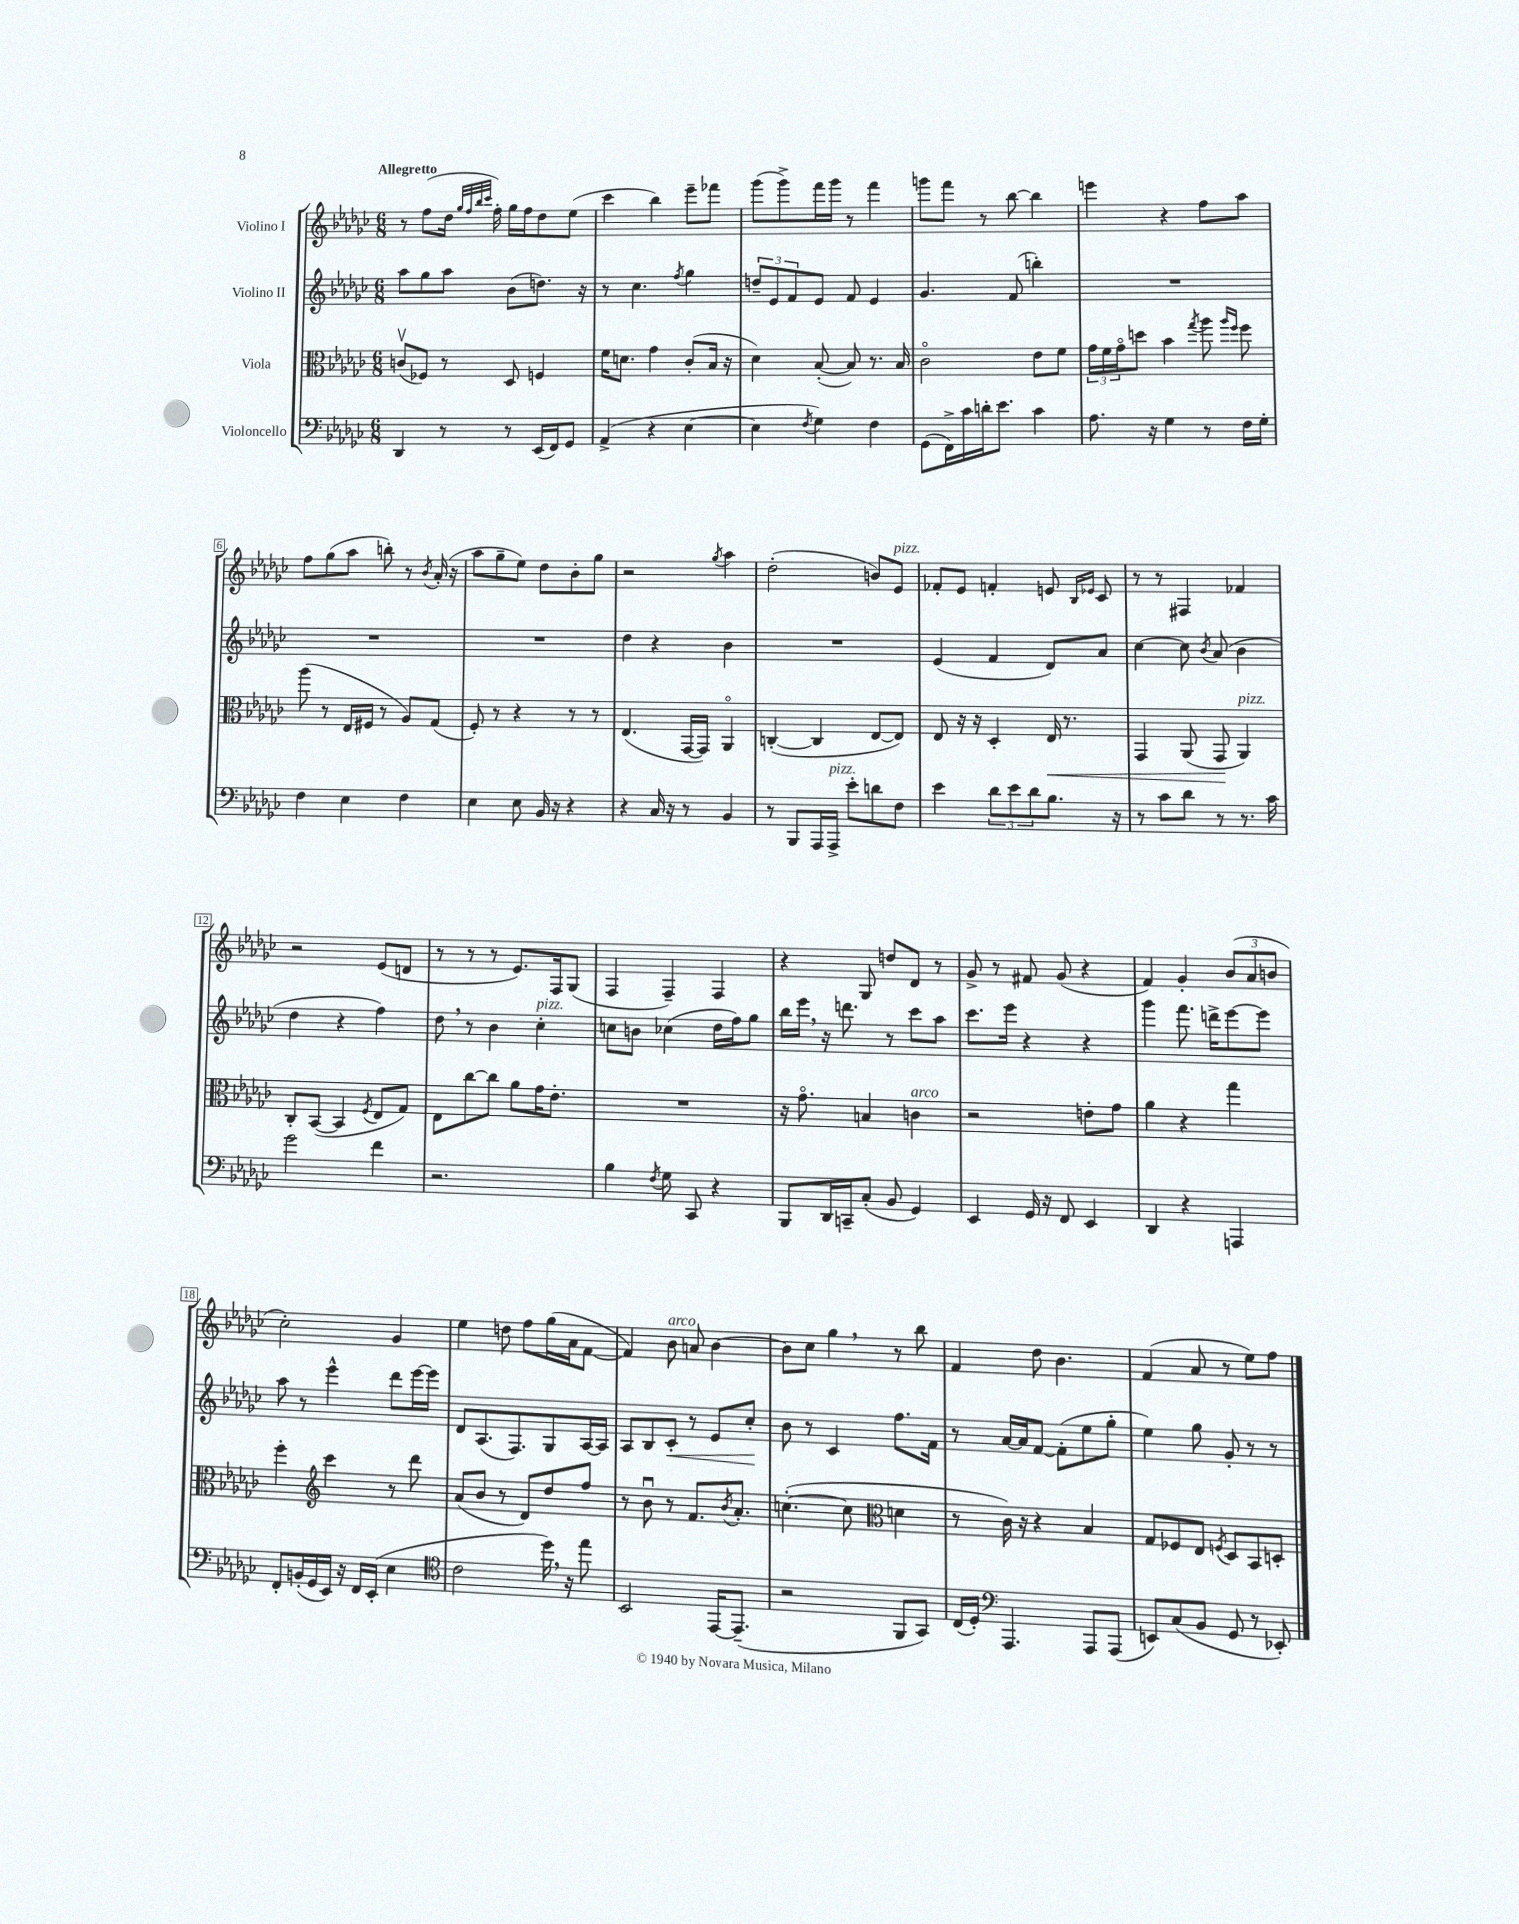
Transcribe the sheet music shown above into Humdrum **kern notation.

**kern	**kern	**dynam	**kern	**dynam	**kern
*part4	*part3	*part3	*part2	*part2	*part1
*staff4	*staff3	*staff3	*staff2	*staff2	*staff1
*I"Violoncello	*I"Viola	*	*I"Violino II	*	*I"Violino I
*clefF4	*clefC3	*	*clefG2	*	*clefG2
*k[b-e-a-d-g-c-]	*k[b-e-a-d-g-c-]	*	*k[b-e-a-d-g-c-]	*	*k[b-e-a-d-g-c-]
*M6/8	*M6/8	*	*M6/8	*	*M6/8
=1	=1	=1	=1	=1	=1
!	!	!	!	!	!LO:TX:a:B:t=Allegretto
4DD-/	(8cnv/L	.	8aa-\L	.	8r
.	8F-X/J)	.	8gg-\	.	(8ff\L
8r	8r	.	8aa-\J	.	16dd-\Jk
.	.	.	.	.	32qqgg-/LLL
.	.	.	.	.	32qqff/
.	.	.	.	.	32qqbb-/
.	.	.	.	.	32qqccc-/JJJ
.	.	.	.	.	16ff'\)
8r	8D-/	.	(8b-\L	.	16gg-\LL
.	.	.	.	.	16ff\J
(16EE-/LL	4Fn/	.	8.ddn\J)	.	8dd-\
16FF/J)	.	.	.	.	.
8GG-/J	.	.	.	.	(8ee-\J
.	.	.	16r	.	.
=2	=2	=2	=2	=2	=2
(4AA-^/	16f\KL	.	8r	.	4ccc-\
.	8.dn\J	.	.	.	.
.	.	.	4.cc-\	.	.
4r	4g-\	.	.	.	4bb-\)
.	.	.	8qff/	.	.
[4E-\	(8c-'/L	.	4gg-\	.	8eee-~\L
.	16B-/Jk	.	.	.	8fff-X\J
.	16r	.	.	.	.
=3	=3	=3	=3	=3	=3
4E-\]	4d-\)	.	12ddn~/L	.	(8ggg-\L
.	.	.	12e-/	.	.
.	.	.	.	.	8ggg-^\)
.	.	.	12f/	.	.
8qF/	.	.	.	.	.
4G-\)	([8B-'/	.	8e-/J	.	16fff\L
.	.	.	.	.	16ggg-\JJ
.	8B-/])	.	8f/	.	8r
4F\	8.r	.	4e-/	.	4fff\
.	16B-/	.	.	.	.
=4	=4	=4	=4	=4	=4
(8GG-\L	2c-\	.	4.g-/	.	8gggn\L
16FF^\L)	.	.	.	.	8fff\J
16c-\	.	.	.	.	.
16dn'\J	.	.	.	.	8r
8.e-\J	.	.	.	.	.
.	.	.	(8f/	.	[8bb-\
4c-\	8e-\L	.	4bbn'\)	.	4bb-\]
.	8f\J	.	.	.	.
=5	=5	=5	=5	=5	=5
8.A-\	24g-\LL	.	2.r	.	4eeen\
.	24f\	.	.	.	.
.	24g-\J	.	.	.	.
.	8ddn\J	.	.	.	.
16r	.	.	.	.	.
4G-\	4b-\	.	.	.	4r
.	8qgg-/	.	.	.	.
8r	8aa-\	.	.	.	8ff\L
.	16qqaa-/LL	.	.	.	.
.	16qqff/JJ	.	.	.	.
16F\LL	8ff\	.	.	.	8aa-\J
16G-'\JJ	.	.	.	.	.
!!LO:LB:g=z
=6	=6	=6	=6	=6	=6
4F\	(8aa-\	.	2.r	.	8ff\L
.	8r	.	.	.	(8gg-\
4E-\	16E-/LL	.	.	.	8aa-\J
.	16F#X/JJ	.	.	.	.
.	8r	.	.	.	8bbn'\)
4F\	8A-/L)	.	.	.	8r
.	.	.	.	.	8qb-/
.	(8G-/J	.	.	.	(16a-'/
.	.	.	.	.	16r
=7	=7	=7	=7	=7	=7
4E-\	8F'/)	.	2.r	.	8aa-\L
.	8r	.	.	.	8gg-~\
8E-\	4r	.	.	.	8ee-\J)
16BB-/	.	.	.	.	8dd-\L
16r	.	.	.	.	.
4r	8r	.	.	.	8b-'\
.	8r	.	.	.	8gg-\J
=8	=8	=8	=8	=8	=8
4r	(4.E-/	.	4dd-\	.	2r
16C-/	.	.	4r	.	.
16r	.	.	.	.	.
8r	[16GG-/LL	.	.	.	.
.	16GG-/JJ])	.	.	.	.
.	.	.	.	.	8qgg-/
4BB-/	4AA-/	.	4b-\	.	4aa-\
=9	=9	=9	=9	=9	=9
8r	([4Cn'/	.	2.r	.	(2dd-'\
8BBB-/L	.	.	.	.	.
16AAA-/L	4C/]	.	.	.	.
!LO:TX:a:i:t=pizz.	!	!	!	!	!
16AAA-^/JJ	.	.	.	.	.
8e-'\L	.	.	.	.	.
8dn\	[8E-/L	.	.	.	8bn/L)
!	!	!	!	!	!LO:TX:a:i:t=pizz.
8F\J	8E-/J])	.	.	.	8e-/J
=10	=10	=10	=10	=10	=10
4e-\	8E-/	.	(4e-/	.	8f-X'/L
.	16r	.	.	.	8e-/J
.	16r	.	.	.	.
12d-\L	4D-'/	.	4f/	.	4fn'/
12e-\	.	.	.	.	.
12d-\	.	.	.	.	.
!	!	!LO:HP:b	!	!	!
8.B-\J	16E-/	<	8d-/L)	.	8en/
.	8.r	.	.	.	.
.	.	.	.	.	16qqB-/LL
.	.	.	.	.	16qqe-X/JJ
.	.	.	8a-/J	.	8c-/
16r	.	.	.	.	.
=11	=11	=11	=11	=11	=11
8r	4GG-/	.	[4cc-\	.	8r
8c-\L	.	.	.	.	8r
8d-\J	(8AA-/	.	8cc-\]	.	4F#X/
.	.	.	8qb-/	.	.
8r	8GG-/	.	(8a-/	.	.
!	!LO:TX:a:i:t=pizz.	!	!	!	!
8.r	4AA-/)	[	4b-\	.	4f-X/
16c-\	.	.	.	.	.
!!LO:LB:g=z
=12	=12	=12	=12	=12	=12
2g-\	8C-'/L	.	4dd-\	.	2r
.	([8BB-/J	.	.	.	.
.	4BB-/]	.	4r	.	.
.	8qF/	.	.	.	.
4f\	8E-/L	.	4ff\)	.	(8e-/L
.	8G-/J)	.	.	.	8dn/J
=13	=13	=13	=13	=13	=13
2.r	8E-\L	.	8dd-,\	.	8r
.	[8cc-\	.	8r	.	8r
.	8cc-\J]	.	4b-\	.	8r
.	8a-\L	.	.	.	8.e-/L)
!	!	!	!LO:TX:a:i:t=pizz.	!	!
.	16g-\K	.	4cc-'\	.	.
.	8.e-'\J	.	.	.	16F/k
.	.	.	.	.	(8G-/J
=14	=14	=14	=14	=14	=14
4B-\	2.r	.	8ccn\L	.	4F/
.	.	.	8bn\J	.	.
8qF/	.	.	.	.	.
8G-\	.	.	(4cc-X\	.	4F~/)
8CC-/	.	.	.	.	.
4r	.	.	16dd-\LL	.	4F/
.	.	.	16ff\J)	.	.
.	.	.	8gg-\J	.	.
=15	=15	=15	=15	=15	=15
8BBB-/L	16r	.	16bb-\LL	.	4r
.	8.g-\	.	16eee-,\JJ	.	.
16DD-/L	.	.	16r	.	.
16CCn~/J	.	.	8.dddn\	.	.
(8C-'/J	4Bn/	.	.	.	8G-/
8BB-/	.	.	8r	.	8ddn/L
!	!LO:TX:a:i:t=arco	!	!	!	!
4GG-/)	4cn\	.	8ccc-\L	.	8d-/J
.	.	.	8aa-\J	.	8r
=16	=16	=16	=16	=16	=16
4EE-/	2r	.	8.ccc-\L	.	8g-^/
.	.	.	.	.	8r
.	.	.	16eee-\Jk	.	.
16GG-/	.	.	4r	.	8f#X/
16r	.	.	.	.	.
8FF/	.	.	.	.	(8g-/
4EE-/	8en'\L	.	4r	.	4r
.	8g-\J	.	.	.	.
=17	=17	=17	=17	=17	=17
4DD-/	4a-\	.	4ggg-\	.	4f/)
4r	4r	.	8.fff\	.	4g-'/
.	.	.	16dddn^\KL	.	.
4AAAn/	4gg-\	.	[8eee-\	.	(12b-/L
.	.	.	.	.	12a-/
.	.	.	8eee-\J]	.	.
.	.	.	.	.	12bn/J
!!LO:LB:g=z
=18	=18	=18	=18	=18	=18
8FF'/L	4ff'\	.	8aa-\	.	2cc-'\)
(16BBn'/L	.	.	8r	.	.
16GG-/	.	.	.	.	.
*	*clefG2	*	*	*	*
16EE-/JJ)	4ccc-\	.	4eee-^^\	.	.
16r	.	.	.	.	.
16FF/LL	.	.	.	.	.
(16EE-'/JJ	.	.	.	.	.
4E-\	8r	.	8ddd-\L	.	4g-/
.	8ddd-\	.	[16eee-\L	.	.
.	.	.	16eee-\JJ]	.	.
=19	=19	=19	=19	=19	=19
*clefC4	*	*	*	*	*
2c-\	(8a-/L	.	8d-/L	.	4ee-\
.	8b-/J	.	(8.A-/	.	.
.	8r	.	.	.	8ddn\
.	.	.	8.F/)	.	.
.	8d-/L)	.	.	.	8ff\L
16dd-,\)	8dd-/	.	8G-/	.	(16gg-\L
16r	.	.	.	.	16a-\J
8ee-\	8ff/J	.	[16A-/L	.	[8f\J
.	.	.	16A-/JJ]	.	.
=20	=20	=20	=20	=20	=20
2BB-/	8r	.	8A-/L	.	4f/])
.	8b-u\	.	8B-/	.	.
!	!	!	!	!	!LO:TX:a:i:t=arco
!	!	!	!	!LO:HP:b	!
.	8r	.	8c-'/J	<	8b-\
.	8.f/L	.	8r	.	8an/
[16EE-/KL	.	.	8e-/L	.	[4b-\
.	8qb-/	.	.	.	.
(8.EE-~/J]	8.a-'/J	.	.	.	.
.	.	.	8cc-'/J	.	.
.	.	.	.	[	.
=21	=21	=21	=21	=21	=21
2r	([4.ccn'\	.	8b-\	.	8b-\L]
.	.	.	8r	.	8cc-\J
.	.	.	4c-/	.	4gg-,\
.	8cc\]	.	.	.	.
*	*clefC3	*	*	*	*
8FF/L	4dn\	.	8.ff\L	.	8r
8GG-/J)	.	.	.	.	8bb-\
.	.	.	16f\Jk	.	.
=22	=22	=22	=22	=22	=22
(16C-/LL	8r	.	8r	.	4f/
16D-'/JJ)	.	.	.	.	.
*clefF4	*	*	*	*	*
4.AAA-/	16c-\)	.	[16a-/LL	.	.
.	16r	.	16a-/J]	.	.
.	4r	.	[8f/J	.	8dd-\
.	.	.	(8f'\L]	.	4.b-\
8AAA-/L	4B-/	.	8ee-\	.	.
(8AAA-/J	.	.	8gg-'\J	.	.
=23	=23	=23	=23	=23	=23
8EEn/L)	8G-/L	.	4ee-\)	.	(4f/
(8C-/	8F-X/	.	.	.	.
8BB-/J	8E-/J	.	8gg-\	.	8a-/
.	8qFn/	.	.	.	.
8GG-/	8D-/L	.	8g-'/	.	8r
8r	8BB-/	.	8r	.	8ee-\L)
8EE-X'/)	8Dn'/J	.	8r	.	8ff\J
==	==	==	==	==	==
*-	*-	*-	*-	*-	*-
